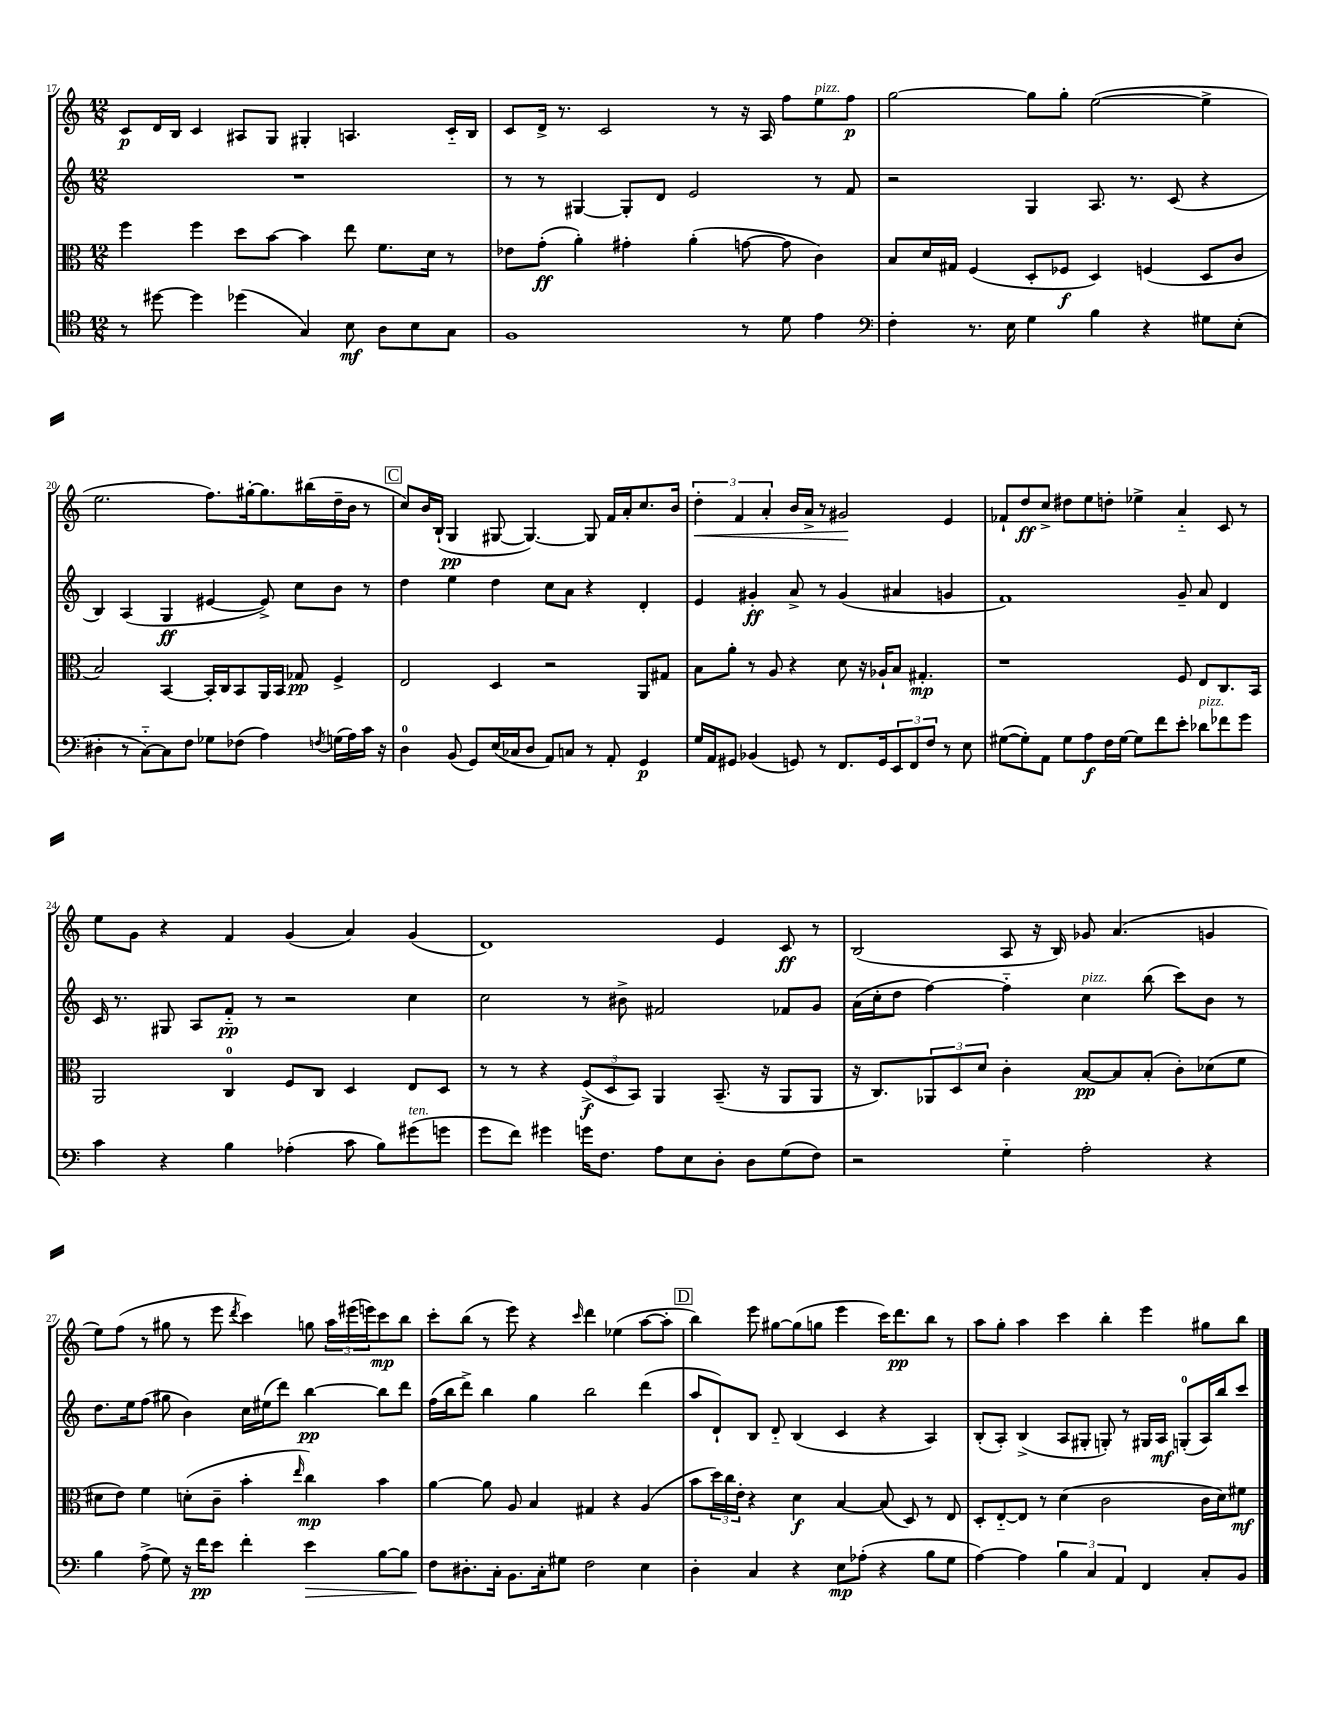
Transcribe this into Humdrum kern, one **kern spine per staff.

**kern	**kern	**kern	**kern
*staff4	*staff3	*staff2	*staff1
*clefC4	*clefC3	*clefG2	*clefG2
*k[]	*k[]	*k[]	*k[]
*M12/8	*M12/8	*M12/8	*M12/8
8r	4ff	1.r	8c
[8dd#	.	.	16d
.	.	.	16B
4dd#]	4ff	.	4c
(4dd-	8dd	.	8A#
.	[8b	.	8G
4G)	4b]	.	4G#'
8B	8ee	.	4.A
8A	8.f	.	.
8B	.	.	.
.	16d	.	.
8G	8r	.	16c'~
.	.	.	16B
=	=	=	=
1F	8e-	8r	8c
.	(8g'	8r	16d^
.	.	.	8.r
.	4a')	[4G#	.
.	.	.	2c
.	4g#'	8G#']	.
.	.	8d	.
.	(4a'	2e	.
.	.	.	8r
8r	[8g	.	16r
.	.	.	16A
8d	8g]	.	8ff
4e	4c)	8r	8ee
.	.	8f	8ff
=	=	=	=
*clefF4	*	*	*
4F'	8B	2r	[2gg
.	16d	.	.
.	16G#	.	.
8.r	(4F	.	.
16E	.	.	.
4G	8D'	4G	8gg]
.	8F-	.	8gg'
4B	4D)	8.A	([2ee
.	.	8.r	.
4r	(4F	.	.
.	.	(8c	.
8G#	8D	4r	4ee^]
(8E'	8c	.	.
=	=	=	=
4D#'	2B)	4B)	2.ee
8r	.	(4A	.
[8C'~)	.	.	.
8C]	[4BB	4G	.
8F	.	.	.
8G-	16BB']	[4e#	8.ff)
.	16C	.	.
(8F-	8BB	.	.
.	.	.	[16gg#'
4A)	16AA	8e#^])	8.gg#]
.	16BB	.	.
.	8G-	8cc	.
.	.	.	(16bb#
8qF	.	.	.
(16G	4F^	8b	16dd~
16A)	.	.	16b
16c	.	8r	8r
16r	.	.	.
=	=	=	=
4D	2E	4dd	8cc)
.	.	.	16b
.	.	.	(16B`
(8BB	.	4ee	4G
8GG)	.	.	.
(16E	4D	4dd	[8G#
16C-	.	.	.
8D	.	.	4.G#_)
8AA)	2r	8cc	.
8C	.	8a	.
8r	.	4r	8G#]
8AA'	.	.	16f
.	.	.	16a'
4GG	8AA	4d'	8.cc
.	8G#	.	.
.	.	.	16b
=	=	=	=
16G	8B	4e	6dd'
16AA	.	.	.
8GG#	8a'	.	.
.	.	.	6f
(4BB-	8r	4g#'	.
.	.	.	6a'
.	8A	.	.
8GG)	4r	8a^	16b
.	.	.	16a^
8r	.	8r	8r
8.FF	8d	(4g#	2g#
.	16r	.	.
16GG	16A-`	.	.
12EE	8B	4a#	.
12FF	.	.	.
.	4.G#'	.	.
12F	.	.	.
8r	.	4g	4e
8E	.	.	.
=	=	=	=
([8G#	1r	1f)	8f-`
8G#'])	.	.	8dd
8AA	.	.	8cc^
8G#	.	.	8dd#
8A	.	.	8ee
16F	.	.	8dd'
[16G#	.	.	.
8G#]	.	.	4ee-^
8f	.	.	.
8e'	8F	8g~	4a'~
8d-	8E	8a	.
8f-	8.C	4d	8c
8g	.	.	8r
.	16BB	.	.
=	=	=	=
4c	2AA	16c	8ee
.	.	8.r	.
.	.	.	8g
4r	.	8G#	4r
.	.	8A	.
4B	4C	8f'~	4f
.	.	8r	.
(4A-'	8F	2r	(4g
.	8C	.	.
8c	4D	.	4a)
8B)	.	.	.
(8g#	8E	4cc	(4g
8g	8D	.	.
=	=	=	=
8g	8r	2cc	1d)
8f)	8r	.	.
4g#	4r	.	.
16g	(12F^	8r	.
8.F	.	.	.
.	12D	.	.
.	.	8b#^	.
.	12BB)	.	.
8A	4AA	2f#	.
8E	.	.	.
8D'	(8.BB~	.	4e
8D	.	.	.
.	16r	.	.
(8G	8AA	8f-	8c
8F)	8AA	8g	8r
=	=	=	=
2r	16r	(16a	(2B
.	8.C)	16cc'	.
.	.	8dd	.
.	12AA-	[4ff)	.
.	12D	.	.
.	12d	.	.
4G'~	4c'	4ff'~]	8A
.	.	.	16r
.	.	.	16B)
2A'	[8B	4cc	8g-
.	8B]	.	(4.a
.	(8B'	(8bb	.
.	8c')	8ccc)	.
4r	(8d-	8b	4g
.	8f	8r	.
=	=	=	=
4B	8d#	8.dd	8ee)
.	8e)	.	(8ff
.	.	16ee	.
(8A^	4f	(8ff	8r
8G)	.	8gg#	8gg#
16r	(8d'	4b)	8r
16f	.	.	.
8e	8c~	.	8eee
.	.	.	8qddd
4f'	4b'	16cc	4ccc)
.	.	(16ee#	.
.	.	8ddd)	.
.	16qqee	.	.
4e	4cc)	[4bb	8gg
.	.	.	24aa
.	.	.	(24eee#
.	.	.	24eee)
[8B	4b	8bb]	8ccc
8B]	.	8ddd	8bb
=	=	=	=
8F	[4a	(16ff	8ccc'
.	.	16bb	.
8.D#'	.	8ddd^)	(8bb
.	8a]	4bb	8r
16C'	.	.	.
8.BB	8A	.	8eee)
.	4B	4gg	4r
16C'	.	.	.
8G#	.	.	.
.	.	.	16qqccc
2F	4G#	2bb	4ddd
.	4r	.	(4ee-
4E	(4A	(4ddd	[8aa
.	.	.	8aa']
=	=	=	=
4D'	8b	8aa	4bb)
.	24dd)	8d`)	.
.	24cc	.	.
.	24e'	.	.
4C	4r	8B	8eee
.	.	8d'~	[8gg#
4r	4d	(4B	(8gg#]
.	.	.	8gg
8E	[4B	4c	4eee
(8A-'	.	.	.
4r	(8B]	4r	16ccc)
.	.	.	8.ddd
.	8D)	.	.
8B	8r	4A)	8bb
8G	8E	.	8r
=	=	=	=
[4A)	8D'	(8B'	8aa
.	[8E'~	8A')	8gg'
4A]	8E]	(4B^	4aa
.	8r	.	.
6B	(4d	8A	4ccc
.	.	8G#'	.
6C	.	.	.
.	2c	8G')	4bb'
6AA	.	.	.
.	.	8r	.
4FF	.	16G#	4eee
.	.	16A	.
.	.	(8G'	.
8C'	16c	16A)	8gg#
.	16d)	16bb	.
8BB	8f#	8ccc	8bb
==	==	==	==
*-	*-	*-	*-
